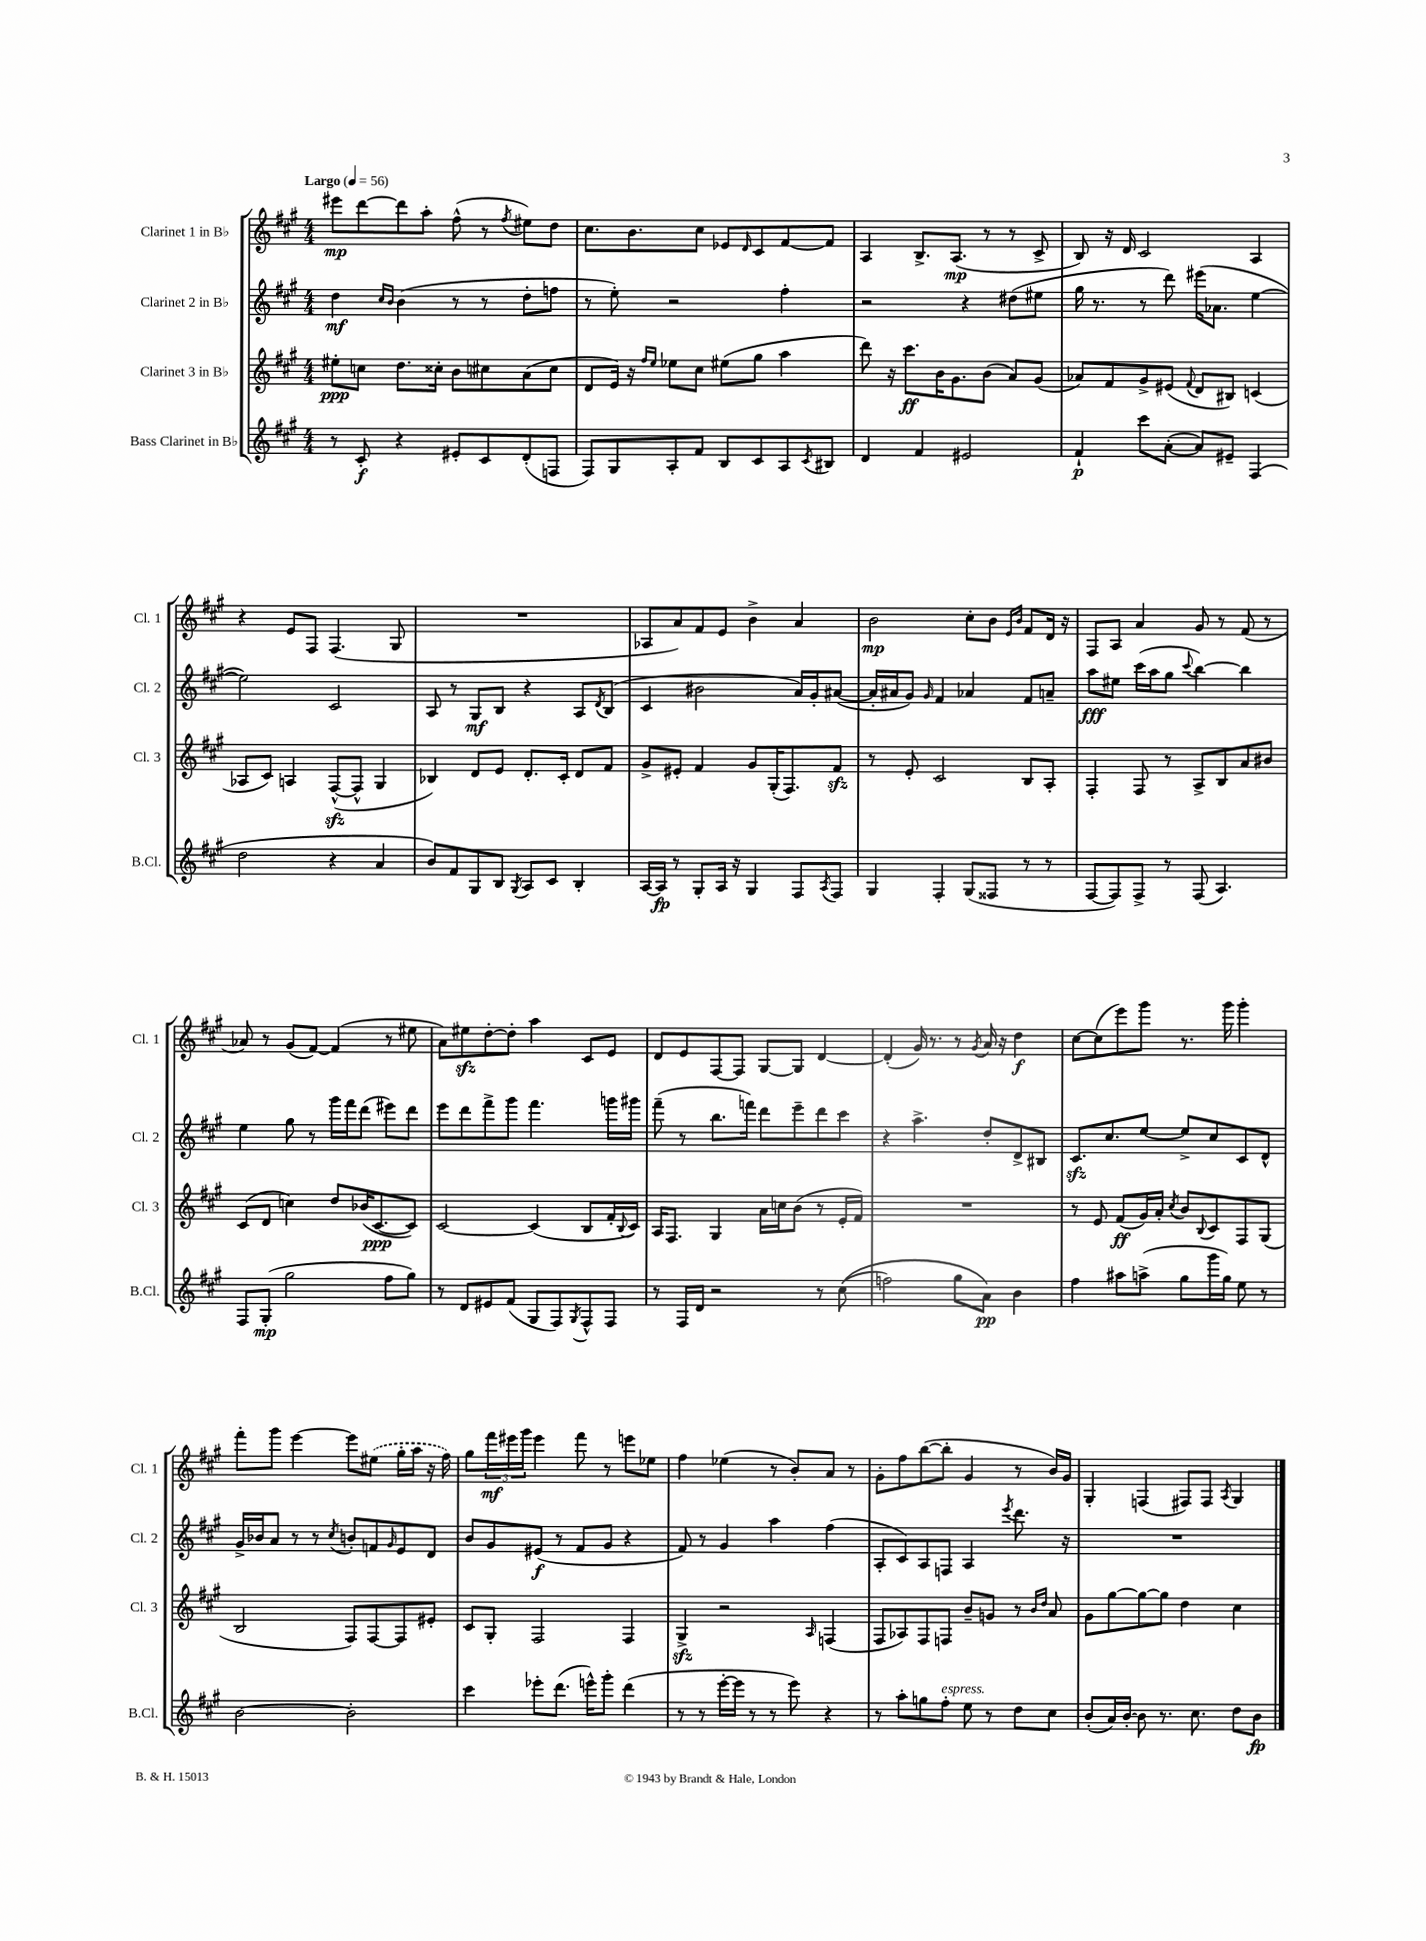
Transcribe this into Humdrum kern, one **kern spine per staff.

**kern	**kern	**kern	**kern
*staff4	*staff3	*staff2	*staff1
*clefG2	*clefG2	*clefG2	*clefG2
*k[f#c#g#]	*k[f#c#g#]	*k[f#c#g#]	*k[f#c#g#]
*M4/4	*M4/4	*M4/4	*M4/4
*MM56	*MM56	*MM56	*MM56
8r	8ee#'	4dd	8eee#
8c#'	8cc	.	[8ddd
.	.	16qqcc#	.
.	.	16qqb	.
4r	8.dd	(4b	8ddd]
.	.	.	8aa'
.	16cc##'	.	.
8e#'	8b	8r	(8ff#^^
8c#	8cc#	8r	8r
.	.	.	8qff#
(8d'	(8a	8dd'	8ee#)
8F	8cc#	8ff	8dd
=	=	=	=
8F#)	8d	8r	8.cc#
8G#	16e)	8ee')	.
.	16r	.	8.b
.	16qqff#	.	.
.	16qqee	.	.
8A'	8ee-	2r	.
8f#	8cc#	.	8cc#
8B	(8ee#	.	8e-
.	.	.	16qqd
8c#	8gg#	.	8c#
8A	4aa	4ff#'	[8f#
8qc#	.	.	.
8B#	.	.	8f#]
=	=	=	=
4d	8ddd)	2r	4A
.	16r	.	.
.	8.ccc#	.	.
4f#	.	.	8.B^
.	16b	.	.
.	8.g#	.	(8.A
2e#	.	4r	.
.	(8b	.	8r
.	8a)	(8dd#	8r
.	(8g#	8ee#	8c#^
=	=	=	=
4f#`	8a-)	16gg#	8B)
.	.	8.r	.
.	8f#	.	16r
.	.	.	16d
8ccc#	8g#^	8r	2c#
([8a'	(8e#	8ddd)	.
.	8qqf#	.	.
8a])	8d	(16eee#	.
.	.	8.a-	.
8e#~	8B#)	.	.
(4F#	(4c	[4ee	4A
=	=	=	=
2dd	8A-	2ee])	4r
.	8c#)	.	.
.	4A	.	8e
.	.	.	8F#
4r	([8F#^^	2c#	(4.F#
.	8F#^^]	.	.
4a	4G#	.	.
.	.	.	8G#
=	=	=	=
8b)	4B-)	8A	1r
8f#	.	8r	.
8G#	8d	8G#	.
8B	8e	8B	.
8qG#	.	.	.
8A	8.d'	4r	.
8c#	.	.	.
.	16c#'	.	.
4B'	8d	8A	.
.	.	8qd	.
.	8f#	(8B	.
=	=	=	=
[16A	8g#^	4c#	8A-
16A]	.	.	.
8r	8e#'	.	8a)
8G#'	4f#	2b#	8f#
16A	.	.	8e
16r	.	.	.
4G#	8g#	.	4b^
.	(16G#'	.	.
.	8.F#)	.	.
8F#	.	16a)	4a
.	.	16g#'	.
8qA	.	.	.
8F#	8f#	([8a#	.
=	=	=	=
4G#	8r	16a#']	2b
.	.	16a#	.
.	8e'	8g#)	.
.	.	16qqg#	.
4F#'	2c#	4f#	.
(8G#	.	4a-	8cc#'
8F##	.	.	8b
.	.	.	16qqe
.	.	.	16qqb
8r	8B	8f#	8f#
8r	8A'	8a~	16d
.	.	.	16r
=	=	=	=
[8F#	4F#'	8aa	8F#
8F#])	.	8ee#	8A
8F#^	8F#	(16ccc#	4a
.	.	16aa	.
8r	8r	8gg#	.
.	.	8qqccc#	.
(8F#	8A^	[4bb)	8g#
4.A)	8B	.	8r
.	8a	4bb]	(8f#
.	8b#	.	8r
=	=	=	=
8F#	(8c#	4ee	8a-)
(8G#'	8d	.	8r
2gg#	4cc)	8gg#	(8g#
.	.	8r	[8f#)
.	8dd	16ggg#	(4f#]
.	.	16fff#	.
.	(16b-	(8ddd	.
.	[8.c#	.	.
8ff#	.	8eee#)	8r
8gg#)	8c#])	8ddd	8ee#
=	=	=	=
8r	[2c#	8eee	8a)
8d	.	8ddd	8ee#
8e#	.	8fff#^	[8dd'
(8f#	.	8ggg#	8dd']
8G#	(4c#]	4.fff#	4aa
8F#)	.	.	.
8qG#	.	.	.
8F#^^	8B	.	8c#
8F#	16f#'	16ggg	8e
.	8qqB	.	.
.	16c#)	16ggg#	.
=	=	=	=
8r	16A	(8fff#~	8d
.	8.F#	.	.
16F#	.	8r	8e
16d	.	.	.
2r	4G#	8.bb	[8F#
.	.	.	8F#]
.	.	16fff)	.
.	16a	8ddd	[8G#
.	16cc	.	.
.	(8b	8eee~	8G#]
8r	8r	8ddd	[4d
&((8cc#	16e'	8ccc#	.
.	16f#)	.	.
=	=	=	=
2ff)	1r	4r	(4d']
.	.	4.aa^	16g#)
.	.	.	8.r
8gg#	.	.	8r
.	.	.	8qg#
8a&)	.	8dd'	16a
.	.	.	16r
4b	.	8d^	4dd
.	.	8B#	.
=	=	=	=
4ff#	8r	8.c#	[8cc#
.	8e	.	(8cc#]
.	.	8.cc#	.
8aa#	(8f#	.	8eee)
(8aa^	16g#)	[8ee	8ggg#
.	16a'	.	.
.	8qcc#	.	.
8gg#	8b	8ee^]	8.r
.	8qqB	.	.
16ggg#	8c#	8cc#	.
16gg#)	.	.	16ggg#
8ee	8F#	8c#	4ggg#'
8r	(8G#	8d^^	.
=	=	=	=
[2b	2B	16g#^	8fff#'
.	.	16b-	.
.	.	8a	8ggg#
.	.	8r	[4eee
.	.	8r	.
.	.	8qcc#	.
2b']	8F#)	8b'	8eee]
.	[8F#	8f	(8ee#
.	.	16qqg#	.
.	8F#]	8e	16gg#'
.	.	.	16aa
.	8e#'	8d	16r
.	.	.	16ff#)
=	=	=	=
4ccc#	8c#	8b	8gg#
.	8G#'	8g#	24fff#
.	.	.	24eee#
.	.	.	24ggg#
8eee-'	2F#	(8e#	4eee#
(8.ddd	.	8r	.
.	.	8f#	8fff#
16eee^^)	.	.	.
8ggg#'	.	8g#	8r
(4ddd	4F#	4r	8eee
.	.	.	8ee-
=	=	=	=
8r	4G#^	8f#)	4ff#
8r	.	8r	.
[16eee'	2r	4g#	(4ee-
16eee]	.	.	.
8r	.	.	.
8r	.	4aa	8r
8eee)	.	.	8b')
.	16qqA	.	.
4r	(4F	(4ff#	8a
.	.	.	8r
=	=	=	=
8r	8F#	8A'	8g#'
8aa'	8A-)	8c#)	8ff#
8gg	8F#	8A	([8bb
8ff#'	8F	8F	8bb']
8ee	8b~	4A	4g#
8r	8g	.	.
.	.	8qeee	.
8dd	8r	8.ddd	8r
.	16qqb	.	.
.	16qqdd	.	.
8cc#	8a	.	16b)
.	.	16r	16g#
=	=	=	=
(8b'	8g#	1r	4G#'
16a)	[8gg#	.	.
[16b'	.	.	.
8b]	8gg#_	.	(4F
8.r	8gg#]	.	.
.	4dd	.	8F#)
8.cc#	.	.	.
.	.	.	8F#
.	.	.	8qA
8dd	4cc#	.	4G#
8b	.	.	.
==	==	==	==
*-	*-	*-	*-
